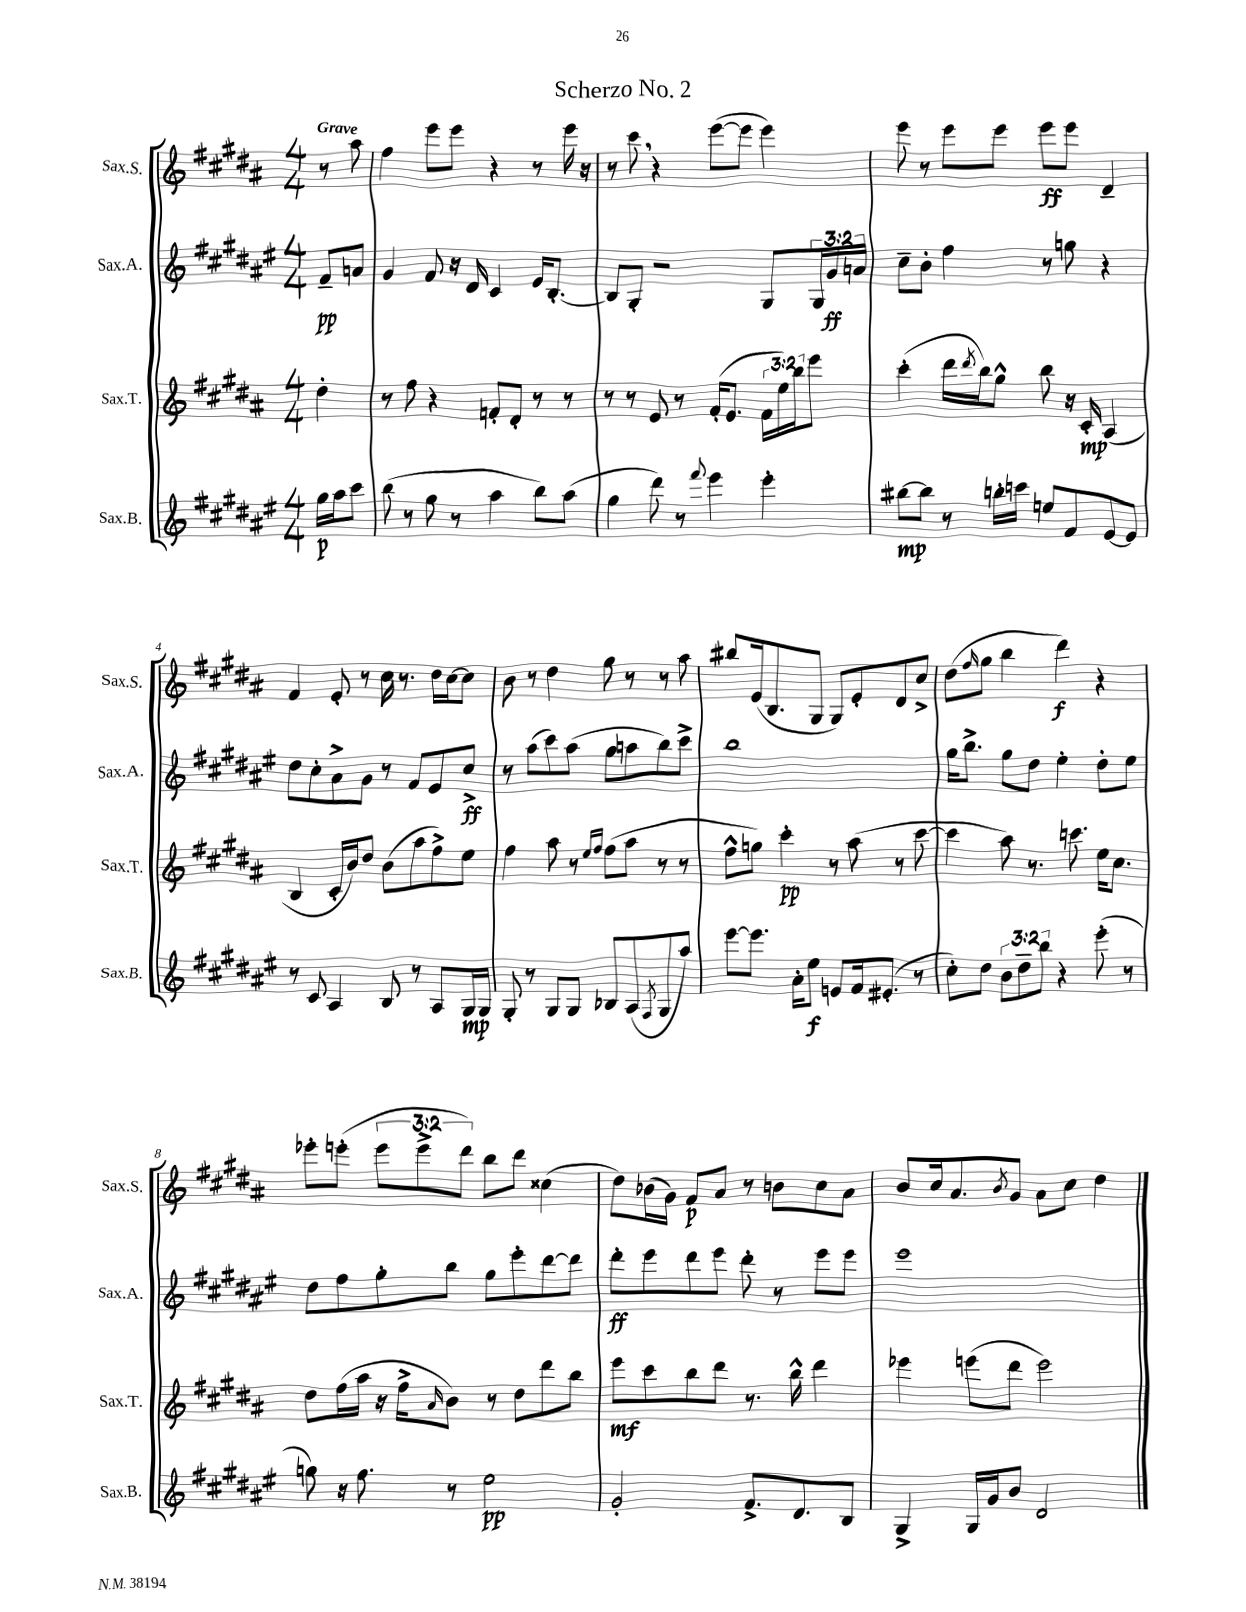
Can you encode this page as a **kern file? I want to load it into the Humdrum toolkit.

**kern	**kern	**kern	**kern
*staff4	*staff3	*staff2	*staff1
*clefG2	*clefG2	*clefG2	*clefG2
*k[f#c#g#d#a#e#]	*k[f#c#g#d#a#]	*k[f#c#g#d#a#e#]	*k[f#c#g#d#a#]
*M4/4	*M4/4	*M4/4	*M4/4
16gg#	4dd#'	8f#~	8r
16aa#	.	.	.
8ccc#	.	8a	8aa#
=	=	=	=
(8bb	8r	4g#	4ff#
8r	8ff#	.	.
8gg#	4r	8f#	8eee
8r	.	16r	8eee
.	.	16d#	.
4aa#	8f'	4c#	4r
.	8d#'	.	.
8bb)	8r	16e#	8r
.	.	[8.B'	.
(8aa#	8r	.	16eee
.	.	.	16r
=	=	=	=
4gg#	8r	8B]	8r
.	8r	8G#'	8ccc#
8ddd#)	8e	2r	4r
8r	8r	.	.
8qqfff#	.	.	.
4eee#	(16f#'	.	([8eee
.	8.e	.	.
.	.	.	8eee]
4eee#'	24f#	8G#	4eee)
.	24ee)	.	.
.	24bb	.	.
.	8eee	24G#	.
.	.	24g#	.
.	.	24a	.
=	=	=	=
[8bb#	(4ccc#'	8cc#~	8eee
8bb#]	.	8b'	8r
8r	16ddd#	4ff#	8eee
.	8qddd#	.	.
.	16bb)	.	.
16bb'	8gg#^^	.	8eee
16ccc	.	.	.
8ee	8bb	8r	8eee
8f#	16r	8gg	8eee
.	16c#'	.	.
[8e#	(4A#	4r	4d#~
8e#]	.	.	.
=	=	=	=
8r	4B	8dd#	4f#
8c#	.	8cc#'	.
4A#	16c#'	8a#^	8e'
.	16b)	.	.
.	8dd#	8g#	8r
8B	(8b	8r	16cc#
.	.	.	8.r
8r	8aa#	8f#	.
8A#	8ff#^)	8e#	16dd#
.	.	.	[16cc#
16G#	8ee	8cc#^	8cc#]
16G#	.	.	.
=	=	=	=
8G#'	4ff#	8r	8b
8r	.	(8aa#	8r
8G#	8aa#	8ccc#)	4dd#
8G#	8r	(8aa#	.
.	16qqee	.	.
.	16qqff#	.	.
8B-	(8ff#	8gg#	8gg#
(8A#	8aa#	8aa	8r
8qF#	.	.	.
8G#	8r	8bb)	8r
8aa#)	8r	8ccc#^	8aa#
=	=	=	=
[8eee#	8ff#^^	1bb	8bb#
8.eee#]	8gg)	.	(16e
.	.	.	8.B
.	4ccc#'	.	.
16a#'	.	.	.
8ee#	.	.	8G#
8e	8r	.	8G#)
16f#	(8aa#	.	8e'
(8.e#'	.	.	.
.	8r	.	8d#
8r	[8ccc#	.	8cc#^
=	=	=	=
8cc#')	4ccc#]	16gg#	(8dd#
.	.	8.bb^	.
.	.	.	16qqff#
8dd#	.	.	8gg#
12b	8aa#)	8gg#	4bb
12dd#~	.	.	.
.	8.r	8dd#	.
12bb	.	.	.
4r	.	4ee#'	4ddd#)
.	8.ccc	.	.
(8eee#'	16ee	8dd#'	4r
.	8.cc#	.	.
8r	.	8ee#	.
=	=	=	=
8gg)	8dd#	8dd#	8eee-'
16r	(16ff#	8ff#	(8eee'
8.ff#	16aa#	.	.
.	16r	8gg#'	12eee
.	16ff#^	.	.
.	.	.	12eee^
.	16qqa#	.	.
8r	8b)	8bb	.
.	.	.	12ddd#)
2ee#	8r	8gg#	8bb
.	8dd#	8eee#'	8ddd#
.	8ddd#	[8ddd#	(4cc##
.	8bb	8ddd#]	.
=	=	=	=
2g#'	8eee	8ddd#'	8dd#)
.	8ccc#	8eee#	(16b-
.	.	.	16g#)
.	8bb	8ddd#	8f#
.	8ddd#	8eee#	8a#
8.f#^	8.r	8ddd#'	8r
.	.	8r	8b
8.d#	16bb^^	.	.
.	4ddd#	8eee#	8cc#
8B	.	8eee#	8a#
=	=	=	=
4G#^	4eee-	1eee#	8b
.	.	.	16cc#
.	.	.	8.a#
16G#	(8eee	.	.
16g#	.	.	.
.	.	.	8qb
8b	8ddd#	.	8g#
2d#	2eee)	.	8a#
.	.	.	8cc#
.	.	.	4dd#
==	==	==	==
*-	*-	*-	*-
